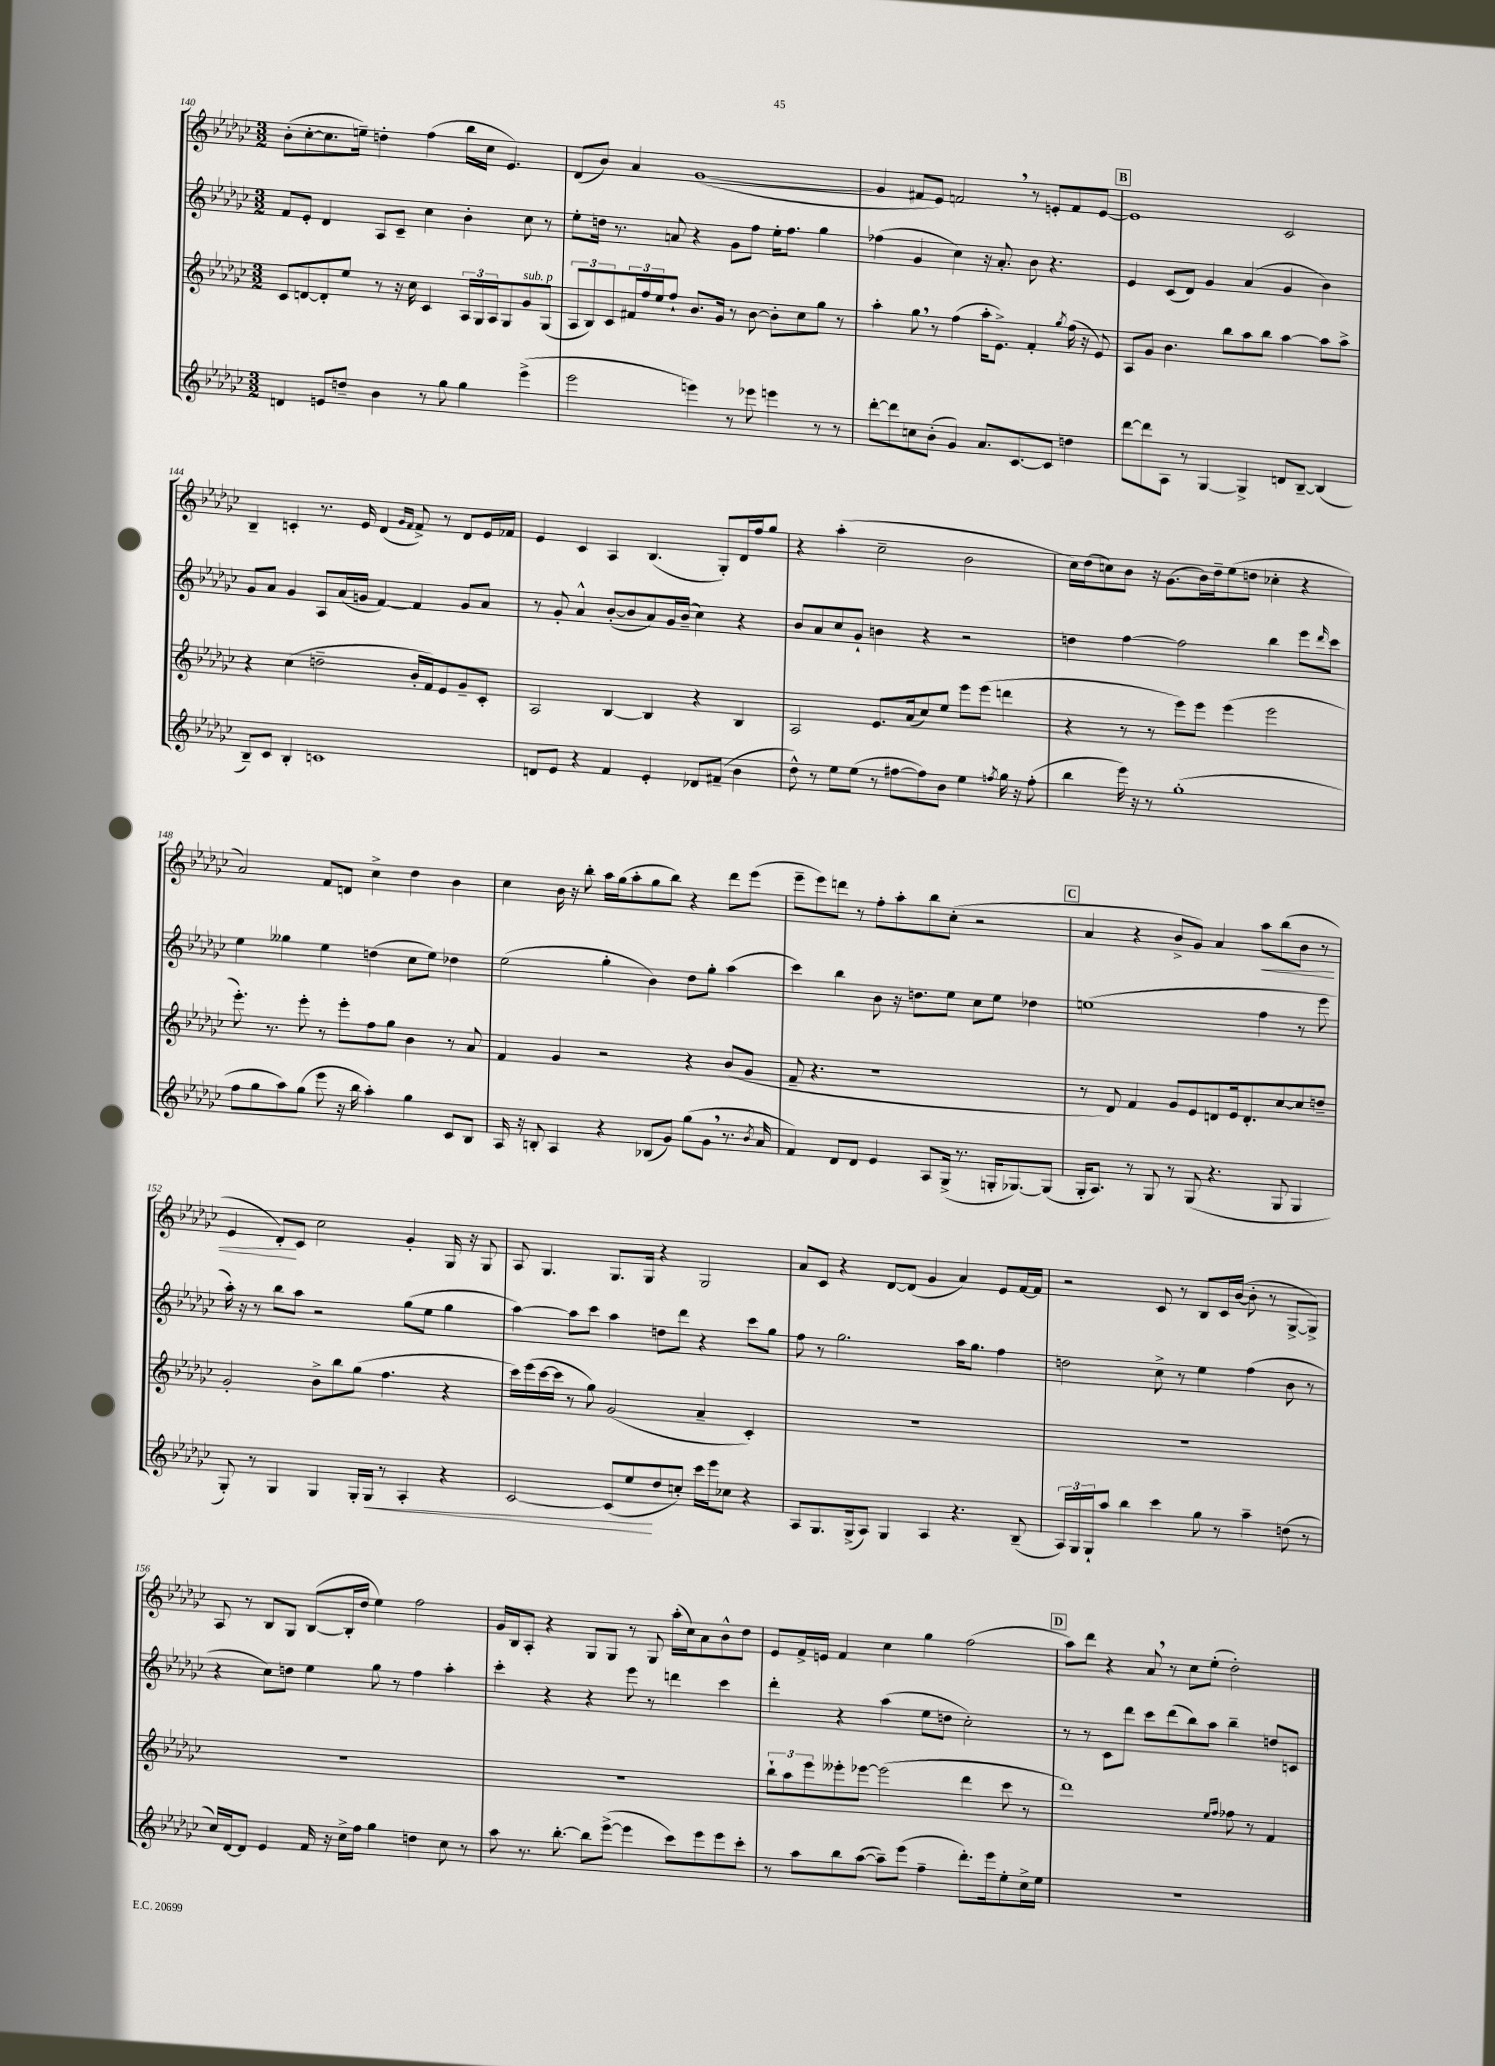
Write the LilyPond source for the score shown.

<<
\new StaffGroup <<
\new Staff = "s0" {
    \clef treble \key ges \major \numericTimeSignature \time 3/2
    bes'8-.( ces''8~-. ces''8. e''16--) d''4-. f''4( bes''16 ces''16 ees'4.) |
    des'8( bes'8) aes'4 ges'1~( |
    ges'4 fis'8 ees'8) f'2 \breathe r8 e'8-. f'8 e'8~ |
    \mark \markup { \box "B" } e'1 ces'2 |
    bes4-- c'4-. r8. ees'16 des'4( \grace { ges'16 f'16 } f'8->) r8 des'8 ees'16 fes'16 |
    ees'4 ces'4 aes4 bes4.( ges8-.) des'16 f''16 ges''8 |
    r4 aes''4-.( ces''2-- bes'2 |
    ces''16) des''16( c''8) bes'8 r16 ges'8.( bes'16) des''16-- ees''8( d''8 ces''4-. r4 |
    aes'2) f'8 d'8 ces''4-> des''4 bes'4 |
    ces''4 bes'16 r16 bes''8-. aes''16 ges''16( aes''8-. ges''8 bes''8) r4 des'''8 ees'''8( |
    ees'''8-- ees'''8) d'''8 r8 f''8-. aes''8-. bes''8 ces''8-.( r2 |
    \mark \markup { \box "C" } aes'4 r4 bes'8-> ges'8) aes'4 aes''8\< bes''8( bes'8 r8 |
    ees'4 des'8-.\!) ces'8 ces''2 ges'4-. ges16 r16 ges8 |
    aes8 ges4. ges8. ges16 r4 ges2 |
    aes'8 ces'8 r4 des'8~ des'8( ges'4 aes'4) ees'8 f'16~ f'16 |
    r2 ces'8 r8 bes8 ces'16 bes'16~( bes'8-. r8 ges8~-> ges8->) |
    aes8 r8 bes8 ges8 bes8~( bes16-. des''16 ees''4) f''2 |
    ges'16 bes16 aes8-. r4 ges8 ges8 r8 ges8 aes''16-.( ces''16) aes'8 bes'8-^ des''8 |
    ees'8 f'16-> e'16 f'4 ces''4 ges''4 f''2( |
    \mark \markup { \box "D" } aes''8) des'''8 r4 aes'8 \breathe r8 ces''8 ees''8-.( des''2-.) \bar "|." |
}
\new Staff = "s1" {
    \clef treble \key ges \major \numericTimeSignature \time 3/2
    f'8 ees'8-. des'4 aes8 ces'8-- ces''4 bes'4-. ces''8 r8 |
    ees''8-. d''16 r8. a'8 r4 ges'8 f''8 ees''16-. f''8. ges''4 |
    fes''4( ges'4 ces''4) r16 aes'8.-. bes'8 r4. |
    \mark \markup { \box "B" } ees'4 ces'8( des'8) ges'4 aes'4( ges'4 bes'4) |
    ges'8 aes'8 ges'4 aes8 aes'16( g'16 f'4~) f'4 g'8 aes'8 |
    r8 ges'8-. aes'4-^ bes'8~-.( bes'8 aes'8) ges'16 bes'16--( ces''4) r4 |
    bes'8 aes'8 ces''8 ges'8-! b'4 r4 r2 |
    d''4 f''4~ f''2 bes''4 ees'''8 \grace { des'''16 } ces'''8 |
    ees''4 geses''4 ees''4 d''4( ces''8 ees''8) des''4 |
    ees''2( ges''4-. bes'4) des''8 ges''8-. aes''4( |
    ces'''4) bes''4 bes'8 r16 d''8. ees''8 ces''8 ees''8 des''4 |
    \mark \markup { \box "C" } e''1( f''4 r8 ees'''8 |
    aes''16-.) r16 r8 bes''8 aes''8 r2 ges''8( ees''8 ges''4 |
    aes''4~) aes''8 ces'''8 aes''4 d''8 des'''8 r4 ces'''8 ges''8 |
    f''8 r8 ges''2. aes''16 ges''8. f''4 |
    d''2 ces''8-> r8 ees''4 f''4( bes'8 r8 |
    r4 ces''8) d''8 ees''4 ges''8 r8 f''4 aes''4-. |
    ces'''4-. r4 r4 ees'''8 r8 d'''4 ces'''4 |
    des'''4-. r4 aes''4( ees''8 d''8 ces''2-.) |
    \mark \markup { \box "D" } r8 r8 ces'8 des'''8 ces'''8 des'''8( bes''8) aes''8 bes''4-- d''8 c'8 \bar "|." |
}
\new Staff = "s2" {
    \clef treble \key ges \major \numericTimeSignature \time 3/2
    ces'8 d'8~ d'8-. ees''8 r8 r16 ces''16 ces'4 \tuplet 3/2 { aes16 ges16 aes16 } ges8 ges'8^\markup { \italic "sub. p" } ges8( |
    \tuplet 3/2 { aes8 bes8) ces'8 } \tuplet 3/2 { fis'16 f''16 ees''16 } f''8-! bes'8. ges'16 r8 bes'8~ bes'8-. ces''8 ges''8 r8 |
    aes''4-. ges''8 \breathe r8 f''4( aes''16-. ees'8.->) f'4-. \acciaccatura { ges''8 } f''16( r16 ees'8) |
    \mark \markup { \box "B" } aes8 ges'8 bes'4. bes''8 aes''8 bes''8 aes''4~ aes''8 aes''8-> |
    r4 ces''4( d''2-- bes'16-. f'16) ees'8 ges'8-- ces'8-. |
    aes2 bes4~ bes4 r4 bes4 |
    aes2 ees'8. aes'16( ces''8) ees''8 ees'''8 ees'''8( d'''4 |
    r4 r8 r8 ees'''8) ees'''8 ees'''4( ees'''2 |
    ees'''8.-.) r8. ees'''8-. r8 ees'''8-. f''8 ges''8 bes'4 r8 aes'8 |
    f'4 ges'4 r2 r4 bes'8( ges'8 |
    f'8-- r4. r1 |
    \mark \markup { \box "C" } r8 des'8) f'4 ges'8 ees'8 d'8 ees'16 d'8.-. ces''8~ ces''8 d''8-- |
    ges'2-. bes'8-> bes''8 ges''8( f''4. r4 |
    ces'''16) ees'''16( ces'''16~ ces'''16 r8 ges''8) ges'2( aes'4-- ces'4-.) |
    R1. |
    R1. |
    R1. |
    R1. |
    \tuplet 3/2 { bes''8-! aes''8 ees'''8 } eeses'''8-. ees'''8~ ees'''2( des'''4 ces'''8 r8 |
    \mark \markup { \box "D" } des'''1) \grace { ees''16 f''16 } fes''8 r8 f'4 \bar "|." |
}
\new Staff = "s3" {
    \clef treble \key ges \major \numericTimeSignature \time 3/2
    d'4 e'8 d''8-- bes'4 r8 ges''8 ges''4 ees'''4->( |
    ees'''2 e'''4) r8 ees'''8 e'''4 r8 r8 |
    des'''8~-. des'''8 c''8 bes'8-.( ges'4) aes'8. ces'8.~ ces'8 d''4 |
    \mark \markup { \box "B" } des'''8~ des'''8 aes8 r8 ges4~ ges4-> d'8 bes8~-- bes4( |
    bes8--) ces'8 bes4-. c'1 |
    d'8 ees'8 r4 f'4 ees'4-. des'8 fis'8--( bes'4 |
    des''8-^) r8 ees''8 ees''8( r8 fis''8~ fis''8) bes'8 ees''4 \acciaccatura { f''8 } ges''16 r16 f''8-.( |
    bes''4 ees'''16) r16 r8 ges''1-.( |
    f''8 ges''8 aes''8) ges''8( ees'''8 r16 bes''16 aes''4-.) ges''4 ces'8 bes8 |
    aes16 r16 b8-. aes4 r4 bes8( ges'8) ges''8( ges'8 \breathe r8. \acciaccatura { bes'8 } aes'16 |
    f'4) des'8 des'8 ees'4 aes8 ges16->( r8. g16-. ges8.~) ges8( |
    \mark \markup { \box "C" } ges16-. aes8.) r8 ges8 r8 ges8( r4. ges8 ges4 |
    ges8-.) r8 ges4 ges4 ges16-. ges16\< r8 aes4-. r4 |
    ces'2~ ces'8( ees''8\! des''8 c''8-.) ces'''16 ees'''16 ces''8 r4 |
    aes8 ges8. ges16->( aes8) ges4 aes4 r4. bes8--( |
    \tuplet 3/2 { aes16) ges16 ges16-! } aes''8 bes''4 ces'''4 ges''8 r8 aes''4-- d''8( r8 |
    ces''16) des'16~ des'8 ees'4 f'16 r16 ces''16-> f''16 ges''4 d''4 ces''8 r8 |
    aes''8 r8. bes''8.~-. bes''8 ees'''8~->( ees'''4 ces'''8) ees'''8 ees'''8 ces'''8-. |
    r8 aes''8 bes''8 aes''8~( aes''8--) ees'''8( f''4-- des'''8.-.) ees'''16 ees''8-. ces''16-> ees''16 |
    \mark \markup { \box "D" } R1. \bar "|." |
}
>>
>>
\layout { \context { \Score currentBarNumber = #140 } }
